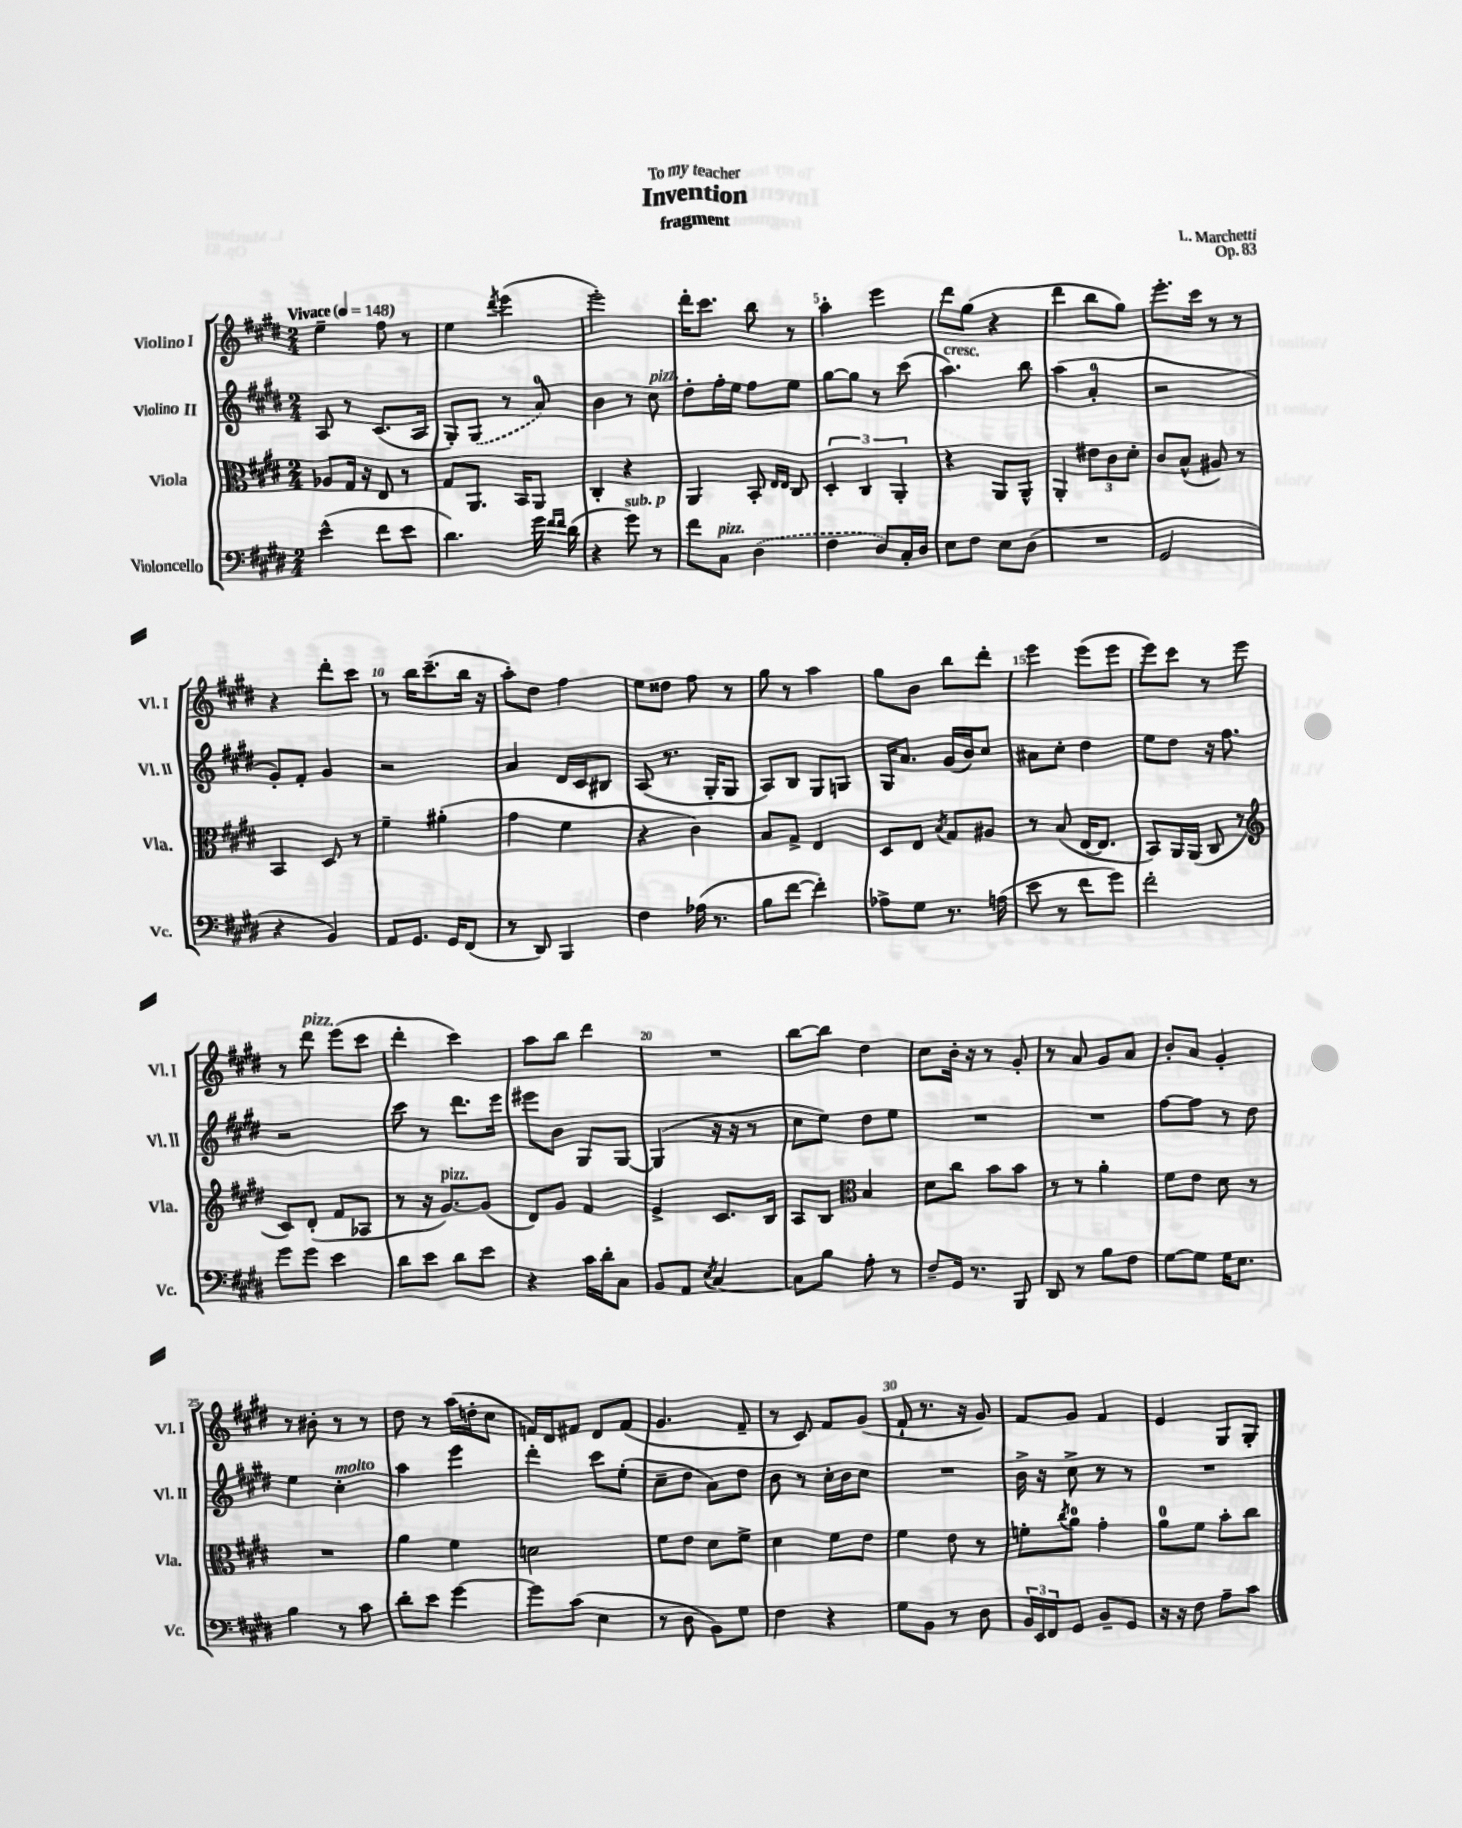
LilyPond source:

\header { title = "Invention" composer = "L. Marchetti" subtitle = "fragment" dedication = "To my teacher" opus = "Op. 83" }
<<
\new StaffGroup <<
\new Staff = "s0" \with { instrumentName = "Violino I" shortInstrumentName = "Vl. I" } {
    \clef treble \key e \major \numericTimeSignature \time 2/4 \tempo "Vivace" 4 = 148
    e''4-- fis''8 r8 |
    e''4 \acciaccatura { dis'''8 } e'''4( |
    e'''2-.) |
    dis'''16-. cis'''8. b''8 r8 |
    a''4-. e'''4 |
    dis'''8 gis''8( r4 |
    dis'''4 b''8 gis''8) |
    e'''8.-. cis'''16 r8 r8 |
    r4 dis'''8-. cis'''8 |
    r8 b''16 cis'''8.--( b''16 r16 |
    a''8-.) dis''8 fis''4 |
    e''8 disis''8 fis''8 r8 |
    gis''8 r8 a''4 |
    gis''8 b'8 b''8 dis'''8-. |
    e'''4 e'''8( e'''8 |
    e'''8) cis'''8 r8 e'''8 |
    r8 dis'''8^\markup { \italic "pizz." } e'''8( cis'''8 |
    dis'''4-. cis'''4) |
    a''8 b''8 dis'''4 |
    R2 |
    b''8~ b''8 dis''4 |
    cis''8 b'16-. r16 r8 gis'8-. |
    r8 a'8 gis'8 a'8 |
    b'8-. a'8 gis'4-. |
    r8 bis'8-. r8 r8 |
    dis''8 r8 a''16( d''16-. cis''8 |
    f'16) dis'16 fis'8 dis'8 fis'8( |
    gis'4. fis'8-- |
    r8 cis'8) fis'8 gis'8( |
    fis'8-! r8. r16 gis'8) |
    fis'8 gis'8 fis'4 |
    e'4 gis8 gis8-. \bar "|." |
}
\new Staff = "s1" \with { instrumentName = "Violino II" shortInstrumentName = "Vl. II" } {
    \clef treble \key e \major \numericTimeSignature \time 2/4
    a8 r8 cis'8.( a16 |
    gis8-.) \once \slurDashed gis8( r8 a'8-0) |
    b'4 r8 cis''8^\markup { \italic "pizz." } |
    dis''8-. fis''16-. e''16 fis''8 e''8 |
    gis''8~ gis''8 r8 cis'''8( |
    a''4.^\markup { \italic "cresc." }) b''8 |
    a''4( a'4-0-. |
    r2 |
    gis'8-.) fis'8-. gis'4 |
    r2 |
    a'4 dis'16 cis'16 bis8 |
    a8( r8. gis16-. gis8 |
    a8) b8 gis8 g8 |
    gis16 a'8. gis'16( b'16) cis''8 |
    ais'8 cis''8-. dis''4 |
    e''8 dis''8 r16 fis''8. |
    r2 |
    cis'''8 r8 dis'''8. e'''16 |
    eis'''8 b'8 gis8 gis8~ |
    gis4( r16 r16 r8 |
    cis''8 e''8) dis''8 e''8 |
    R2 |
    R2 |
    fis''8~ fis''8 r8 dis''8 |
    e''4 cis''4-.^\markup { \italic "molto" } |
    a''4 e'''4 |
    dis'''4-. cis'''8 e''8-.( |
    cis''8-- dis''8 a'8) dis''8 |
    b'8 r8 cis''16-. b'16 cis''8 |
    R2 |
    b'16-> r16 cis''8-> r8 r8 |
    R2 \bar "|." |
}
\new Staff = "s2" \with { instrumentName = "Viola" shortInstrumentName = "Vla." } {
    \clef alto \key e \major \numericTimeSignature \time 2/4
    aes8 gis16 r16 e8 r8 |
    gis8 a,8. b,16 a,8 |
    cis4-. r4 |
    a,4 b,8-. \grace { e16 e16 } cis8 |
    \tuplet 3/2 { dis4-. cis4 a,4-. } |
    r4 a,8 a,8-^ |
    a,4-. \tuplet 3/2 { eis'8 cis'8 dis'8-. } |
    cis'8 b8-^( ais8) r8 |
    b,4 dis8 r8 |
    fis'4-- ais'4-.( |
    gis'4 fis'4 |
    r4 cis'4) |
    b8 gis8-> e4 |
    dis8 e8 \acciaccatura { b8 } gis8 ais8 |
    r8 b8( e16~ e8. |
    b,8) a,16 a,16( cis8 r8 |
    \clef treble cis'8) dis'8-.( fis'8 aes8 |
    r8 r16 gis'8.~^\markup { \italic "pizz." }) gis'8( |
    dis'8) gis'8 fis'4 |
    e'4-> cis'8. b16 |
    a8 b8 \clef alto b4 |
    dis'8 cis''8 b'8 b'8 |
    r8 r8 a'4-. |
    fis'8 e'8 dis'8 r8 |
    R2 |
    a'4 fis'4 |
    d'2 |
    fis'8 e'8 dis'8 fis'8-> |
    dis'4 fis'8 e'8 |
    fis'4 e'8 r8 |
    f'8-. \acciaccatura { cis''8 } a'8-0 gis'4-. |
    a'8-0 fis'8 b'8-. cis''8 \bar "|." |
}
\new Staff = "s3" \with { instrumentName = "Violoncello" shortInstrumentName = "Vc." } {
    \clef bass \key e \major \numericTimeSignature \time 2/4
    e'4-^( fis'8 e'8 |
    dis'4.) gis'16 \grace { fis'16 fis'16 } dis'16( |
    r4 gis'8^\markup { \italic "sub. p" }) r8 |
    fis'8 cis8^\markup { \italic "pizz." } \once \slurDashed dis4( |
    fis4 dis8) cis16-. dis16 |
    e8 fis8 e8 dis8( |
    R2 |
    gis,2 |
    r4 b,4) |
    a,8 gis,8. gis,16 fis,8( |
    r8 dis,8) b,,4 |
    fis4 aes16( r8. |
    b8 fis'8~ fis'4-.) |
    aes8-> gis8 r8. a16( |
    e'8 r8 fis'8 gis'8) |
    fis'2-. |
    gis'8 gis'8 e'4 |
    dis'8 e'8 dis'8 e'8 |
    r4 cis'16 dis'16-. cis8 |
    b,8 a,8 \acciaccatura { e8 } cis4~ |
    cis8 b8 a8-. r8 |
    fis8-- gis,16 r8. b,,8 |
    dis,8 r8 b8 fis8 |
    gis8~ gis8 gis16 e8. |
    b4 r8 cis'8 |
    dis'8-. e'8 gis'4~ |
    gis'8 cis'8( e4 |
    r8 dis8 b,8) gis8 |
    fis4 r4 |
    gis8 b,8 r8 dis8 |
    \tuplet 3/2 { b,16 e,16 fis,16 } gis,8 b,8-- gis,8 |
    r16 r16 fis8 a8-- cis'8 \bar "|." |
}
>>
>>
\layout { \context { \Score \override BarNumber.break-visibility = ##(#f #t #t) barNumberVisibility = #(every-nth-bar-number-visible 5) } }
